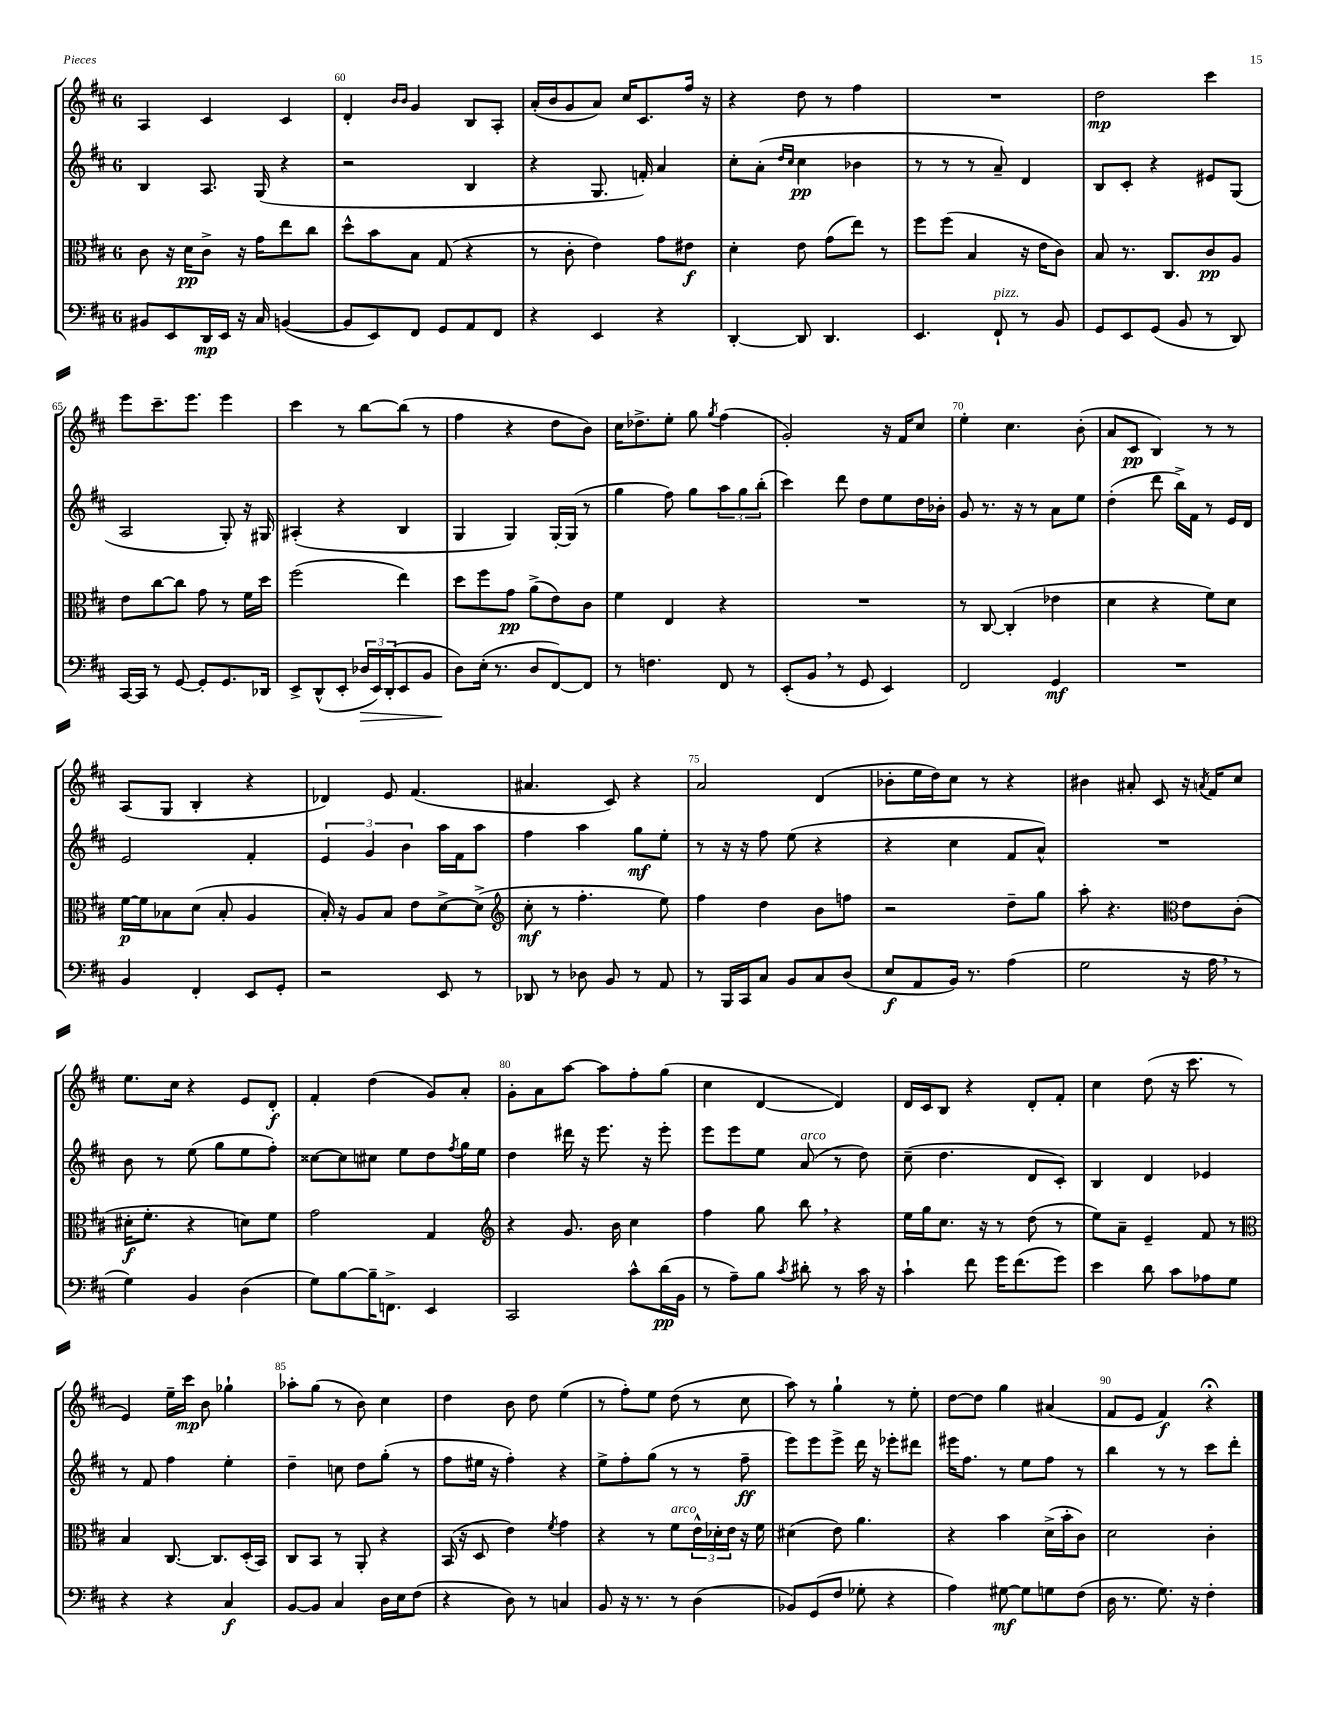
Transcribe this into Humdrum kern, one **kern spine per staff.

**kern	**dynam	**kern	**dynam	**kern	**dynam	**kern	**dynam
*part4	*part4	*part3	*part3	*part2	*part2	*part1	*part1
*staff4	*staff4	*staff3	*staff3	*staff2	*staff2	*staff1	*staff1
*clefF4	*	*clefC3	*	*clefG2	*	*clefG2	*
*k[f#c#]	*	*k[f#c#]	*	*k[f#c#]	*	*k[f#c#]	*
*M6/8	*	*M6/8	*	*M6/8	*	*M6/8	*
=59	=59	=59	=59	=59	=59	=59	=59
8BB#X/L	.	8c#\	.	4B/	.	4A/	.
8EE/	.	16r	.	.	.	.	.
.	.	16d\KL	pp	.	.	.	.
16DD/L	mp	8c#^\J	.	8.A/	.	4c#/	.
16EE/JJ	.	.	.	.	.	.	.
16r	.	16r	.	.	.	.	.
16C#/	.	16g\KL	.	(16G/	.	.	.
([4BBn/	.	8ee\	.	4r	.	4c#/	.
.	.	8cc#\J	.	.	.	.	.
=60	=60	=60	=60	=60	=60	=60	=60
8BB/L]	.	8dd^^\L	.	2r	.	4d'/	.
8EE/)	.	8b\	.	.	.	.	.
.	.	.	.	.	.	16qqb/LL	.
.	.	.	.	.	.	16qqb/JJ	.
8FF#/J	.	8B\J	.	.	.	4g/	.
8GG/L	.	(8G/	.	.	.	.	.
8AA/	.	4r	.	4B/	.	8B/L	.
8FF#/J	.	.	.	.	.	8A'/J	.
=61	=61	=61	=61	=61	=61	=61	=61
4r	.	8r	.	4r	.	(16a'/LL	.
.	.	.	.	.	.	16b/J	.
.	.	8c#'\	.	.	.	8g/	.
4EE/	.	4e\)	.	8.G/	.	8a/J)	.
.	.	.	.	.	.	16cc#/KL	.
.	.	.	.	16fn'/)	.	8.c#/	.
4r	.	8g\L	.	4a/	.	.	.
.	.	8e#X\J	f	.	.	16ff#/Jk	.
.	.	.	.	.	.	16r	.
=62	=62	=62	=62	=62	=62	=62	=62
[4DD'/	.	4d'\	.	8cc#'\L	.	4r	.
.	.	.	.	(8a'\J	.	.	.
.	.	.	.	16qqdd/LL	.	.	.
.	.	.	.	16qqcc#/JJ	.	.	.
8DD/]	.	8e\	.	4cc#\	pp	8dd\	.
4.DD/	.	(8g\L	.	.	.	8r	.
.	.	8ee\J)	.	4b-X\	.	4ff#\	.
.	.	8r	.	.	.	.	.
=63	=63	=63	=63	=63	=63	=63	=63
4.EE/	.	8ff#\L	.	8r	.	2.r	.
.	.	(8ff#\J	.	8r	.	.	.
.	.	4B/	.	8r	.	.	.
!LO:TX:a:i:t=pizz.	!	!	!	!	!	!	!
8FF#`/	.	.	.	8a~/)	.	.	.
8r	.	16r	.	4d/	.	.	.
.	.	16e\KL	.	.	.	.	.
8BB/	.	8c#\J)	.	.	.	.	.
=64	=64	=64	=64	=64	=64	=64	=64
8GG/L	.	8B/	.	8B/L	.	2dd\	mp
8EE/	.	8.r	.	8c#'/J	.	.	.
(8GG/J	.	.	.	4r	.	.	.
.	.	8.C#/L	.	.	.	.	.
8BB/	.	.	.	.	.	.	.
8r	.	8c#/	pp	8e#X/L	.	4ccc#\	.
8DD/)	.	8A/J	.	(8G/J	.	.	.
!!LO:LB:g=z
=65	=65	=65	=65	=65	=65	=65	=65
[16CC#/LL	.	8e\L	.	2A/	.	8eee\L	.
16CC#/JJ]	.	.	.	.	.	.	.
8r	.	[8cc#\	.	.	.	8.ccc#~\	.
[8GG/	.	8cc#\J]	.	.	.	.	.
.	.	.	.	.	.	8.eee\J	.
8GG'/L]	.	8g\	.	.	.	.	.
8.GG/	.	8r	.	8G'/)	.	4eee\	.
.	.	16f#\LL	.	16r	.	.	.
16DD-X/Jk	.	16dd\JJ	.	16G#X/	.	.	.
=66	=66	=66	=66	=66	=66	=66	=66
8EE^/L	.	(2ff#\	.	(4A#X'/	.	4ccc#\	.
(8DD^^/	.	.	.	.	.	.	.
8EE'/J	.	.	.	4r	.	8r	.
!	!LO:HP:b	!	!	!	!	!	!
24D-X/LL	>	.	.	.	.	[8bb\L	.
24EE/)	.	.	.	.	.	.	.
(24DD'/J	.	.	.	.	.	.	.
8EE/	.	4ee\)	.	4B/	.	(8bb\J]	.
8BB/J	.	.	.	.	.	8r	.
=67	=67	=67	=67	=67	=67	=67	=67
8D\L)	.	8dd\L	.	4G/	.	4ff#\	.
(16E'\Jk	]	8ff#\	.	.	.	.	.
8.r	.	.	.	.	.	.	.
.	.	8g\J	pp	4G/)	.	4r	.
8D/L	.	(8a^\L	.	.	.	.	.
[8FF#/)	.	8e\)	.	[16G'/LL	.	8dd\L	.
.	.	.	.	(16G/JJ]	.	.	.
8FF#/J]	.	8c#\J	.	8r	.	8b\J)	.
=68	=68	=68	=68	=68	=68	=68	=68
8r	.	4f#\	.	4gg\	.	16cc#\KL	.
.	.	.	.	.	.	8.dd-X^\	.
4.Fn\	.	.	.	.	.	.	.
.	.	4E/	.	8ff#\)	.	8ee'\J	.
.	.	.	.	8gg\L	.	8gg\	.
.	.	.	.	.	.	8qgg/	.
8FF#/	.	4r	.	12aa\	.	(4ff#\	.
.	.	.	.	12gg\	.	.	.
8r	.	.	.	.	.	.	.
.	.	.	.	(12bb'\J	.	.	.
=69	=69	=69	=69	=69	=69	=69	=69
(8EE'/L	.	2.r	.	4ccc#\)	.	2g'/)	.
8BB,/J	.	.	.	.	.	.	.
8r	.	.	.	8ddd\	.	.	.
8GG/	.	.	.	8dd\L	.	.	.
4EE/)	.	.	.	8ee\	.	16r	.
.	.	.	.	.	.	16f#/KL	.
.	.	.	.	16dd\L	.	8cc#/J	.
.	.	.	.	16b-X'\JJ	.	.	.
=70	=70	=70	=70	=70	=70	=70	=70
2FF#/	.	8r	.	8g/	.	4ee'\	.
.	.	[8C#/	.	8.r	.	.	.
.	.	(4C#'/]	.	.	.	4.cc#\	.
.	.	.	.	16r	.	.	.
.	.	.	.	8r	.	.	.
4GG/	mf	4e-X\	.	8a\L	.	.	.
.	.	.	.	8ee\J	.	(8b'\	.
=71	=71	=71	=71	=71	=71	=71	=71
2.r	.	4d\	.	(4dd'\	.	8a/L	.
.	.	.	.	.	.	8c#/J	pp
.	.	4r	.	8ddd\	.	4B/)	.
.	.	.	.	16bb^\LL)	.	.	.
.	.	.	.	16f#\JJ	.	.	.
.	.	8f#\L)	.	8r	.	8r	.
.	.	8d\J	.	16e/LL	.	8r	.
.	.	.	.	16d/JJ	.	.	.
!!LO:LB:g=z
=72	=72	=72	=72	=72	=72	=72	=72
4BB/	.	[16f#\LL	p	2e/	.	(8A/L	.
.	.	16f#\J]	.	.	.	.	.
.	.	8B-X\	.	.	.	8G/J	.
4FF#'/	.	(8d\J	.	.	.	4B'/	.
.	.	8B-'/	.	.	.	.	.
8EE/L	.	4A/	.	4f#'/	.	4r	.
8GG'/J	.	.	.	.	.	.	.
=73	=73	=73	=73	=73	=73	=73	=73
2r	.	16B'/)	.	6e/	.	4d-X/)	.
.	.	16r	.	.	.	.	.
.	.	8A/L	.	.	.	.	.
.	.	.	.	6g/	.	.	.
.	.	8B/J	.	.	.	8e/	.
.	.	.	.	6b\	.	.	.
.	.	8e\L	.	.	.	(4.f#/	.
8EE/	.	[8d^\	.	16aa\LL	.	.	.
.	.	.	.	16f#\J	.	.	.
8r	.	(8d^\J]	.	8aa\J	.	.	.
=74	=74	=74	=74	=74	=74	=74	=74
*	*	*clefG2	*	*	*	*	*
8DD-X/	.	8cc#'\	mf	4ff#\	.	4.a#X/	.
8r	.	8r	.	.	.	.	.
8D-X\	.	4.ff#'\	.	4aa\	.	.	.
8BB/	.	.	.	.	.	8c#/)	.
8r	.	.	.	8gg\L	mf	4r	.
8AA/	.	8ee\)	.	8ee'\J	.	.	.
=75	=75	=75	=75	=75	=75	=75	=75
8r	.	4ff#\	.	8r	.	2a/	.
16BBB/LL	.	.	.	16r	.	.	.
16CC#/J	.	.	.	16r	.	.	.
8C#/J	.	4dd\	.	8ff#\	.	.	.
8BB/L	.	.	.	(8ee\	.	.	.
8C#/	.	8b\L	.	4r	.	(4d/	.
(8D/J	.	8ffn\J	.	.	.	.	.
=76	=76	=76	=76	=76	=76	=76	=76
8E/L	f	2r	.	4r	.	8b-X'\L	.
8AA/	.	.	.	.	.	16ee\L	.
.	.	.	.	.	.	16dd\J)	.
16BB/Jk)	.	.	.	4cc#\	.	8cc#\J	.
8.r	.	.	.	.	.	.	.
.	.	.	.	.	.	8r	.
(4A\	.	8dd~\L	.	8f#/L	.	4r	.
.	.	8gg\J	.	8a^^/J)	.	.	.
=77	=77	=77	=77	=77	=77	=77	=77
2G\	.	8aa'\	.	2.r	.	4b#X\	.
.	.	4.r	.	.	.	.	.
.	.	.	.	.	.	8a#X'/	.
.	.	.	.	.	.	8c#/	.
*	*	*clefC3	*	*	*	*	*
16r	.	8e\L	.	.	.	16r	.
.	.	.	.	.	.	8qan/	.
16A,\	.	.	.	.	.	16f#/KL	.
8r	.	(8c#'\J	.	.	.	8cc#/J	.
!!LO:LB:g=z
=78	=78	=78	=78	=78	=78	=78	=78
4G\)	.	16d#X'\KL	f	8b\	.	8.ee\L	.
.	.	8.f#'\J	.	.	.	.	.
.	.	.	.	8r	.	.	.
.	.	.	.	.	.	16cc#\Jk	.
4BB/	.	4r	.	(8ee\	.	4r	.
.	.	.	.	8gg\L	.	.	.
(4D\	.	8dn\L)	.	8ee\	.	8e/L	.
.	.	8f#\J	.	8ff#'\J)	.	8d'/J	f
=79	=79	=79	=79	=79	=79	=79	=79
8G\L)	.	2g\	.	[8cc##X\L	.	4f#'/	.
[8B\	.	.	.	8cc##\]	.	.	.
16B~\K]	.	.	.	8cc#X\J	.	(4dd\	.
8.FFn^\J	.	.	.	.	.	.	.
.	.	.	.	8ee\L	.	.	.
4EE/	.	4G/	.	8dd\	.	8g/L)	.
.	.	.	.	8qff#/	.	.	.
.	.	.	.	16gg\L	.	8a'/J	.
.	.	.	.	16ee\JJ	.	.	.
=80	=80	=80	=80	=80	=80	=80	=80
*	*	*clefG2	*	*	*	*	*
2CC#/	.	4r	.	4dd\	.	8g'\L	.
.	.	.	.	.	.	8a\	.
.	.	8.g/	.	16ddd#X\	.	[8aa\J	.
.	.	.	.	16r	.	.	.
.	.	.	.	8.eee\	.	8aa\L]	.
.	.	16b\	.	.	.	.	.
8c#^^\L	.	4cc#\	.	.	.	8ff#'\	.
.	.	.	.	16r	.	.	.
(16d\L	pp	.	.	8eee'\	.	(8gg\J	.
16BB\JJ	.	.	.	.	.	.	.
=81	=81	=81	=81	=81	=81	=81	=81
8r	.	4ff#\	.	8eee\L	.	4cc#\	.
8A~\L)	.	.	.	8eee\	.	.	.
8B\J	.	8gg\	.	8ee\J	.	[4d/	.
8qc#/	.	.	.	.	.	.	.
!	!	!	!	!LO:TX:a:i:t=arco	!	!	!
8d#X'\	.	8bb,\	.	(8a/	.	.	.
8r	.	4r	.	8r	.	4d/])	.
16c#\	.	.	.	8dd\)	.	.	.
16r	.	.	.	.	.	.	.
=82	=82	=82	=82	=82	=82	=82	=82
4c#`\	.	16ee\LL	.	(8cc#~\	.	16d/LL	.
.	.	16gg\J	.	.	.	16c#/J	.
.	.	8.cc#\J	.	4.dd\	.	8B/J	.
8f#\	.	.	.	.	.	4r	.
.	.	16r	.	.	.	.	.
16g\KL	.	8r	.	.	.	.	.
(8.f#\	.	.	.	.	.	.	.
.	.	(8dd\	.	8d/L	.	8d'/L	.
8g\J)	.	8r	.	8c#'/J)	.	8f#'/J	.
=83	=83	=83	=83	=83	=83	=83	=83
4e\	.	8ee\L)	.	4B/	.	4cc#\	.
.	.	8a~\J	.	.	.	.	.
8d\	.	4e~/	.	4d/	.	(8dd\	.
8c#\L	.	.	.	.	.	16r	.
.	.	.	.	.	.	8.ccc#\	.
8A-X\	.	8f#/	.	4e-X/	.	.	.
8G\J	.	8r	.	.	.	8r	.
!!LO:LB:g=z
=84	=84	=84	=84	=84	=84	=84	=84
*	*	*clefC3	*	*	*	*	*
4r	.	4B/	.	8r	.	4e/)	.
.	.	.	.	8f#/	.	.	.
4r	.	[8.C#/	.	4ff#\	.	16ee~\LL	.
.	.	.	.	.	.	16ccc#\JJ	mp
.	.	.	.	.	.	8b\	.
.	.	8.C#/L]	.	.	.	.	.
4C#/	f	.	.	4ee'\	.	4gg-X`\	.
.	.	(16D'/L	.	.	.	.	.
.	.	16BB/JJ)	.	.	.	.	.
=85	=85	=85	=85	=85	=85	=85	=85
[8BB/L	.	8C#/L	.	4dd~\	.	8aa-X'\L	.
8BB/J]	.	8BB/J	.	.	.	(8gg\J	.
4C#/	.	8r	.	8ccn\	.	8r	.
.	.	8AA'/	.	8dd\L	.	8b\)	.
16D\LL	.	4r	.	(8gg'\J	.	4cc#\	.
16E\J	.	.	.	.	.	.	.
(8F#\J	.	.	.	8r	.	.	.
=86	=86	=86	=86	=86	=86	=86	=86
4r	.	(16BB/	.	8ff#\L	.	4dd\	.
.	.	16r	.	.	.	.	.
.	.	8D/	.	16ee#X\Jk	.	.	.
.	.	.	.	16r	.	.	.
8D\)	.	4e\)	.	4ff#'\)	.	8b\	.
8r	.	.	.	.	.	8dd\	.
.	.	8qf#/	.	.	.	.	.
4Cn/	.	4g\	.	4r	.	(4ee\	.
=87	=87	=87	=87	=87	=87	=87	=87
8BB/	.	4r	.	8ee^\L	.	8r	.
16r	.	.	.	8ff#'\	.	8ff#'\L)	.
8.r	.	.	.	.	.	.	.
.	.	8r	.	(8gg\J	.	8ee\J	.
!	!	!LO:TX:a:i:t=arco	!	!	!	!	!
8r	.	8f#\L	.	8r	.	(8dd\	.
(4D\	.	24e^^\L	.	8r	.	8r	.
.	.	24d-X'\	.	.	.	.	.
.	.	24e\JJ	.	.	.	.	.
.	.	16r	.	8ff#~\	ff	8cc#\	.
.	.	16f#\	.	.	.	.	.
=88	=88	=88	=88	=88	=88	=88	=88
8BB-X/L)	.	(4d#X\	.	8eee\L)	.	8aa\)	.
(8GG/	.	.	.	8eee\	.	8r	.
8F#/J	.	8e\)	.	8eee^\J	.	4gg`\	.
8G-X'\	.	4.a\	.	16ddd\	.	.	.
.	.	.	.	16r	.	.	.
4r	.	.	.	8eee-X'\L	.	8r	.
.	.	.	.	8ddd#X\J	.	8ee'\	.
=89	=89	=89	=89	=89	=89	=89	=89
4A\)	.	4r	.	16eee#X\KL	.	[8dd\L	.
.	.	.	.	8.ff#\J	.	.	.
.	.	.	.	.	.	8dd\J]	.
[8G#X\	mf	4b\	.	8r	.	4gg\	.
8G#\L]	.	.	.	8ee\L	.	.	.
8Gn\	.	(16d^\LL	.	8ff#\J	.	(4a#X/	.
.	.	16b'\J	.	.	.	.	.
(8F#\J	.	8c#\J)	.	8r	.	.	.
=90	=90	=90	=90	=90	=90	=90	=90
16D\	.	2d\	.	4bb\	.	8f#/L	.
8.r	.	.	.	.	.	.	.
.	.	.	.	.	.	8e/J	.
8.G\)	.	.	.	8r	.	4f#/)	f
.	.	.	.	8r	.	.	.
16r	.	.	.	.	.	.	.
4F#'\	.	4c#'\	.	8ccc#\L	.	4r;<	.
.	.	.	.	8ddd'\J	.	.	.
==	==	==	==	==	==	==	==
*-	*-	*-	*-	*-	*-	*-	*-
